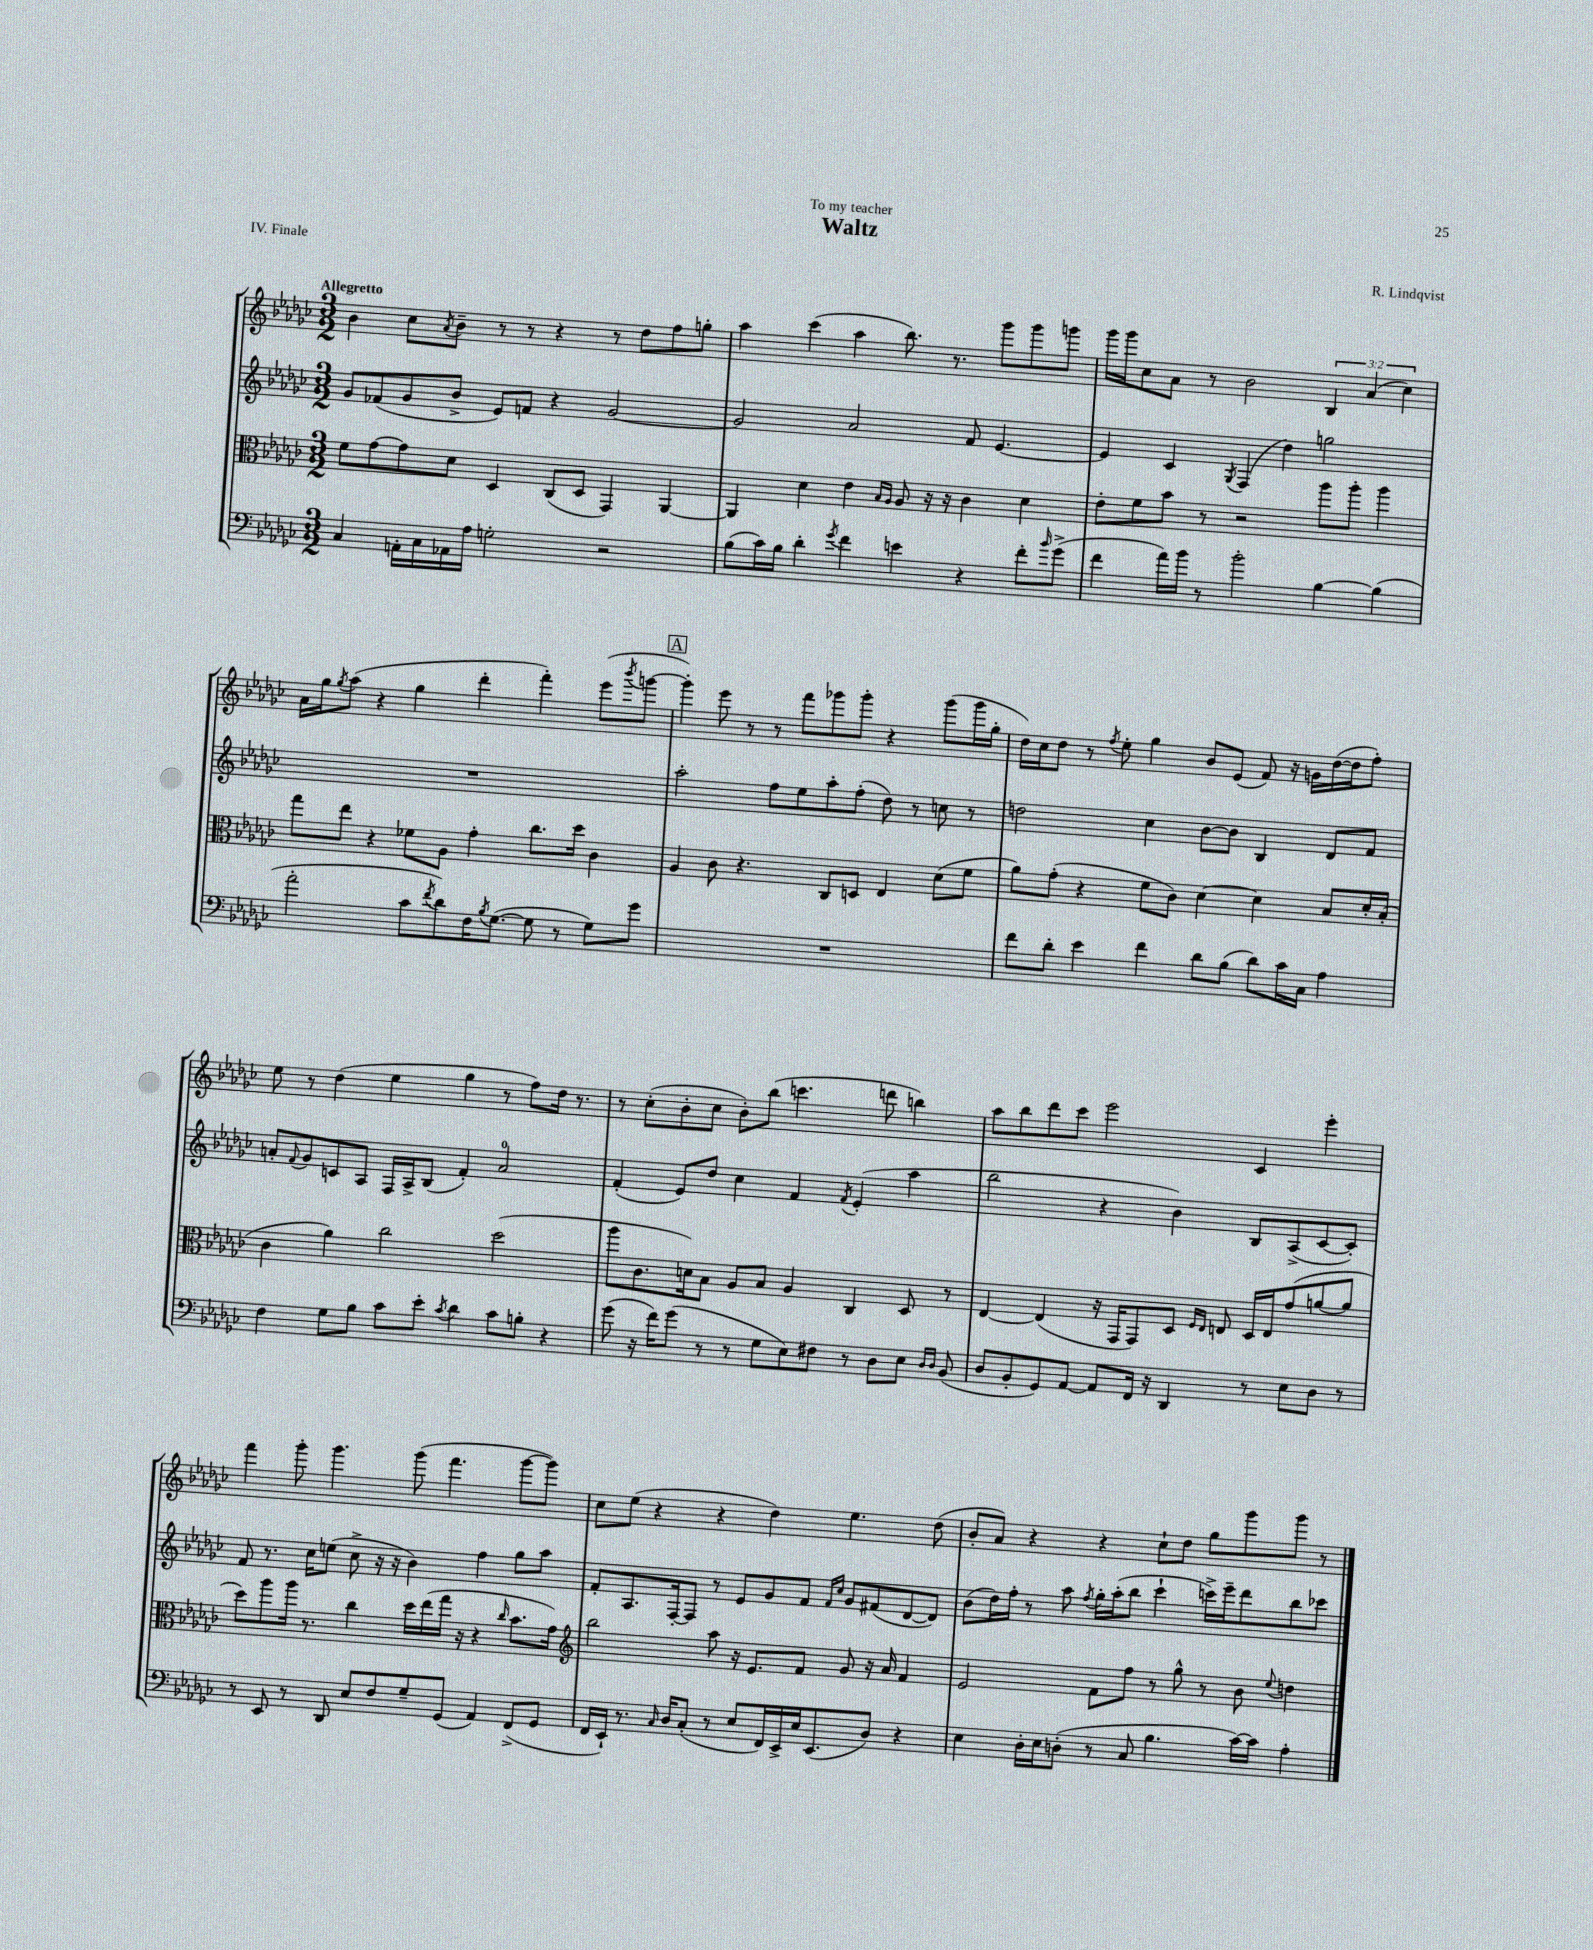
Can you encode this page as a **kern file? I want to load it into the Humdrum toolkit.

**kern	**kern	**kern	**kern
*part4	*part3	*part2	*part1
*staff4	*staff3	*staff2	*staff1
*clefF4	*clefC3	*clefG2	*clefG2
*k[b-e-a-d-g-c-]	*k[b-e-a-d-g-c-]	*k[b-e-a-d-g-c-]	*k[b-e-a-d-g-c-]
*M3/2	*M3/2	*M3/2	*M3/2
=1	=1	=1	=1
!	!	!	!LO:TX:a:B:t=Allegretto
4C-/	8f\L	8g-/L	4b-\
.	[8g-\	(8f-X/	.
16AAn'\LL	8g-\]	8g-/	8cc-\L
16C-\	.	.	.
.	.	.	8qa-/
16AA-X\	8d-\J	8b-^/J	8b-~\J
16A-\JJ	.	.	.
2Gn'\	4D-/	8e-/L)	8r
.	.	8fn/J	8r
.	(8C-/L	4r	4r
.	8D-/J	.	.
2r	4GG-/)	[2g-/	8r
.	.	.	8dd-\L
.	[4AA-/	.	8ff\
.	.	.	8ggn'\J
=2	=2	=2	=2
(8B-\L	4AA-/]	2g-/]	4aa-\
16c-\L)	.	.	.
16B-\JJ	.	.	.
4d-'\	4d-\	.	(4ccc-\
8qg-/	.	.	.
4f\	4e-\	2a-/	4aa-\
.	16qqB-/LL	.	.
.	16qqA-/JJ	.	.
4en\	8A-/	.	8.bb-\)
.	16r	.	.
.	16r	.	8.r
4r	4c-\	8f/	.
.	.	[4.e-/	8ggg-\L
8f'\L	4d-\	.	8ggg-\
16qqb-/	.	.	.
(8g-^\J	.	.	8gggn\J
=3	=3	=3	=3
4f\	8e-'\L	4e-/]	16ggg-\LL
.	.	.	16ggg-\J
.	8f\	.	8cc-\
16a-\LL)	8b-\J	4c-/	8a-\J
16b-\JJ	.	.	.
8r	8r	.	8r
.	.	8qG-/	.
2b-'\	2r	(4F/	2b-\
.	.	4dd-\)	.
[4B-\	8aa-\L	2ggn\	6B-/
.	8aa-'\J	.	.
.	.	.	(6a-/
(4B-\]	4aa-\	.	.
.	.	.	6cc-\)
!!LO:LB:g=z
=4	=4	=4	=4
2a-'\	8gg-\L	1.r	16a-\LL
.	.	.	16gg-\J
.	.	.	8qgg-/
.	8ee-\J	.	(8aa-\J
.	4r	.	4r
8c-\L	8f-X\L	.	4gg-\
8qf/	.	.	.
8d-\)	8A-\J	.	.
16F\K	4g-'\	.	4ddd-'\
8qB-/	.	.	.
([8.G-\J	.	.	.
8G-\]	8.cc-\L	.	4fff'\)
8r	.	.	.
.	16dd-\Jk	.	.
8G-\L)	4c-\	.	(8eee-\L
.	.	.	8qbbb-/
8g-\J	.	.	[8gggn\J
!!LO:REH:place=s1:t=A
=5	=5	=5	=5
1.r	4A-/	2aa-'\	4ggg'\])
.	8c-\	.	8eee-\
.	4.r	.	8r
.	.	8ff\L	8r
.	.	8ee-\	8fff\L
.	8C-/L	8aa-'\	8ggg-X\
.	8Dn/J	(8ff'\J	8ggg-'\J
.	4E-/	8dd-\)	4r
.	.	8r	.
.	(8d-\L	8ccn\	(8ggg-\L
.	8f\J	8r	16ggg-\L
.	.	.	16gg-'\JJ
=6	=6	=6	=6
8f\L	8a-\L)	2ddn\	16dd-\LL)
.	.	.	16cc-\J
8d-'\J	(8g-'\J	.	8dd-\J
4e-\	4r	.	8r
.	.	.	8qff/
.	.	.	8ee-'\
4f\	8f\L	4cc-\	4gg-\
.	8c-\J)	.	.
8d-\L	[4d-\	[8b-\L	8b-/L
(8B-\J	.	8b-\J]	(8e-/J
8d-\L)	4d-\]	4B-/	8f/)
16c-\L	.	.	16r
16C-\JJ	.	.	16gn\LL
4A-\	8B-/L	8d-/L	([16dd-\
.	.	.	16dd-\J]
.	16d-'/L	8f/J	8ff'\J)
.	(16B-'/JJ	.	.
!!LO:LB:g=z
=7	=7	=7	=7
4F\	4c-\	8an'/L	8ee-\
.	.	8qqf/	.
.	.	8g-/	8r
8G-\L	4a-\)	8cn/	(4dd-\
8B-\J	.	8A-/J	.
8c-\L	2cc-\	16F/LL	4ee-\
.	.	16A-^/J	.
8e-'\J	.	(8B-/J	.
8qc-/	.	.	.
4d-\	.	4f'/)	4gg-\
8c-\L	(2dd-\	2a/	8r
8Bn'\J	.	.	8ff\L)
4r	.	.	16dd-\Jk
.	.	.	8.r
=8	=8	=8	=8
(8g-\	8aa-\L	(4f'/	8r
16r	8.c-\	.	(8cc-'\L
16f\KL)	.	.	.
(8g-\J	.	8e-/L)	8b-'\
.	16dn\k)	.	.
8r	8B-\J	8dd-/J	8cc-\J
8r	8A-/L	4cc-\	8b-'\L)
8G-\L	8B-/J	.	(8bb-\J
8E-\)	4A-/	4f/	4.cccn\
8F#X\J	.	.	.
.	.	8qf/	.
8r	4C-/	(4e-'/	.
8D-\L	.	.	8dddn\
8E-\J	8D-/	4aa-\	4bbn\)
16qqD-/LL	.	.	.
16qqD-/JJ	.	.	.
(8BB-/	8r	.	.
=9	=9	=9	=9
8D-/L	[4E-/	2bb-\	8aa-\L
8BB-'/	.	.	8bb-\
8GG-/)	(4E-/]	.	8ddd-\
[8AA-/J	.	.	8ccc-\J
8AA-/L]	16r	4r	2eee-\
.	16GG-/KL	.	.
16FF/Jk	8GG-/)	.	.
16r	.	.	.
4DD-/	8D-/J	4b-\)	.
.	16qqF/LL	.	.
.	16qqE-/JJ	.	.
.	8En/	.	.
8r	16D-/LL	8B-/L	4c-/
.	16E/J	.	.
8E-\L	(8g-/	(8A-^/	.
8D-\J	[8an/	[8c-/	4eee-'\
8r	8a/J]	8c-'/J])	.
!!LO:LB:g=z
=10	=10	=10	=10
8r	8dd-\L)	8f/	4fff\
8EE-/	8aa-\	8.r	.
8r	16aa-\Jk	.	8ggg-'\
.	8.r	16cc-\KL	.
8DD-/	.	(8een\J	4.ggg-\
8E-/L	4cc-\	8cc-^\	.
8F/	.	16r	.
.	.	16r	.
8G-~/	16dd-\LL	4b-\)	(8ggg-\
.	(16ee-\	.	.
(8GG-/J	16gg-\JJ	.	4.fff\
.	16r	.	.
4AA-/)	4r	4ff\	.
.	16qqcc-/	.	.
(8FF^/L	8.b-\L	8gg-\L	[8ggg-\L
8GG-/J	.	8aa-\J	8ggg-\J])
.	16g-\Jk)	.	.
=11	=11	=11	=11
*	*clefG2	*	*
16FF/LL	2bb-\	8f'/L	8cc-\L
16EE-`/JJ)	.	.	.
8.r	.	8.A-/	(8ee-\J
.	.	.	4r
16qqC-/	.	.	.
16D-/KL	.	[16F'/k	.
(8C-'/J	.	8F/J]	.
8r	8aa-\	8r	4r
8E-/L	16r	8e-/L	.
.	8.e-/L	.	.
16FF/L)	.	8g-/	4dd-\)
16EE-^/	.	.	.
16E-/J	8f/J	8f/J	.
(8.EE-/	.	.	.
.	.	16qqf/LL	.
.	.	16qqcc-/JJ	.
.	8g-/	8g-/L	4.ee-\
8D-/J)	16r	(8f#X/	.
.	16a-/	.	.
4r	4f/	[8d-/	.
.	.	8d-/J])	(8dd-\
=12	=12	=12	=12
4E-\	2e-/	(8b-\L	8b-'/L
.	.	16dd-\L)	8a-/J)
.	.	16ff'\JJ	.
16D-'\LL	.	8r	4r
16E-\J	.	.	.
(8Dn'\J	.	8aa-\	.
.	.	8qff/	.
8r	8f\L	16gg-'\LL	4r
.	.	(16aa-'\J	.
8C-/	8ff\J	8bb-\J	.
4.B-\	8r	4ccc-`\	8cc-`\L
.	8gg-^^\	.	8dd-\J
.	8r	16cccn^\LL)	8gg-\L
.	.	16eee-~\J	.
[16c-\LL)	8b-\	8ddd-\	8ggg-\
16c-\JJ]	.	.	.
.	8qqee-/	.	.
4A-'\	4ddn\	8bb-\	8ggg-\J
.	.	8ccc-X\J	8r
==	==	==	==
*-	*-	*-	*-
